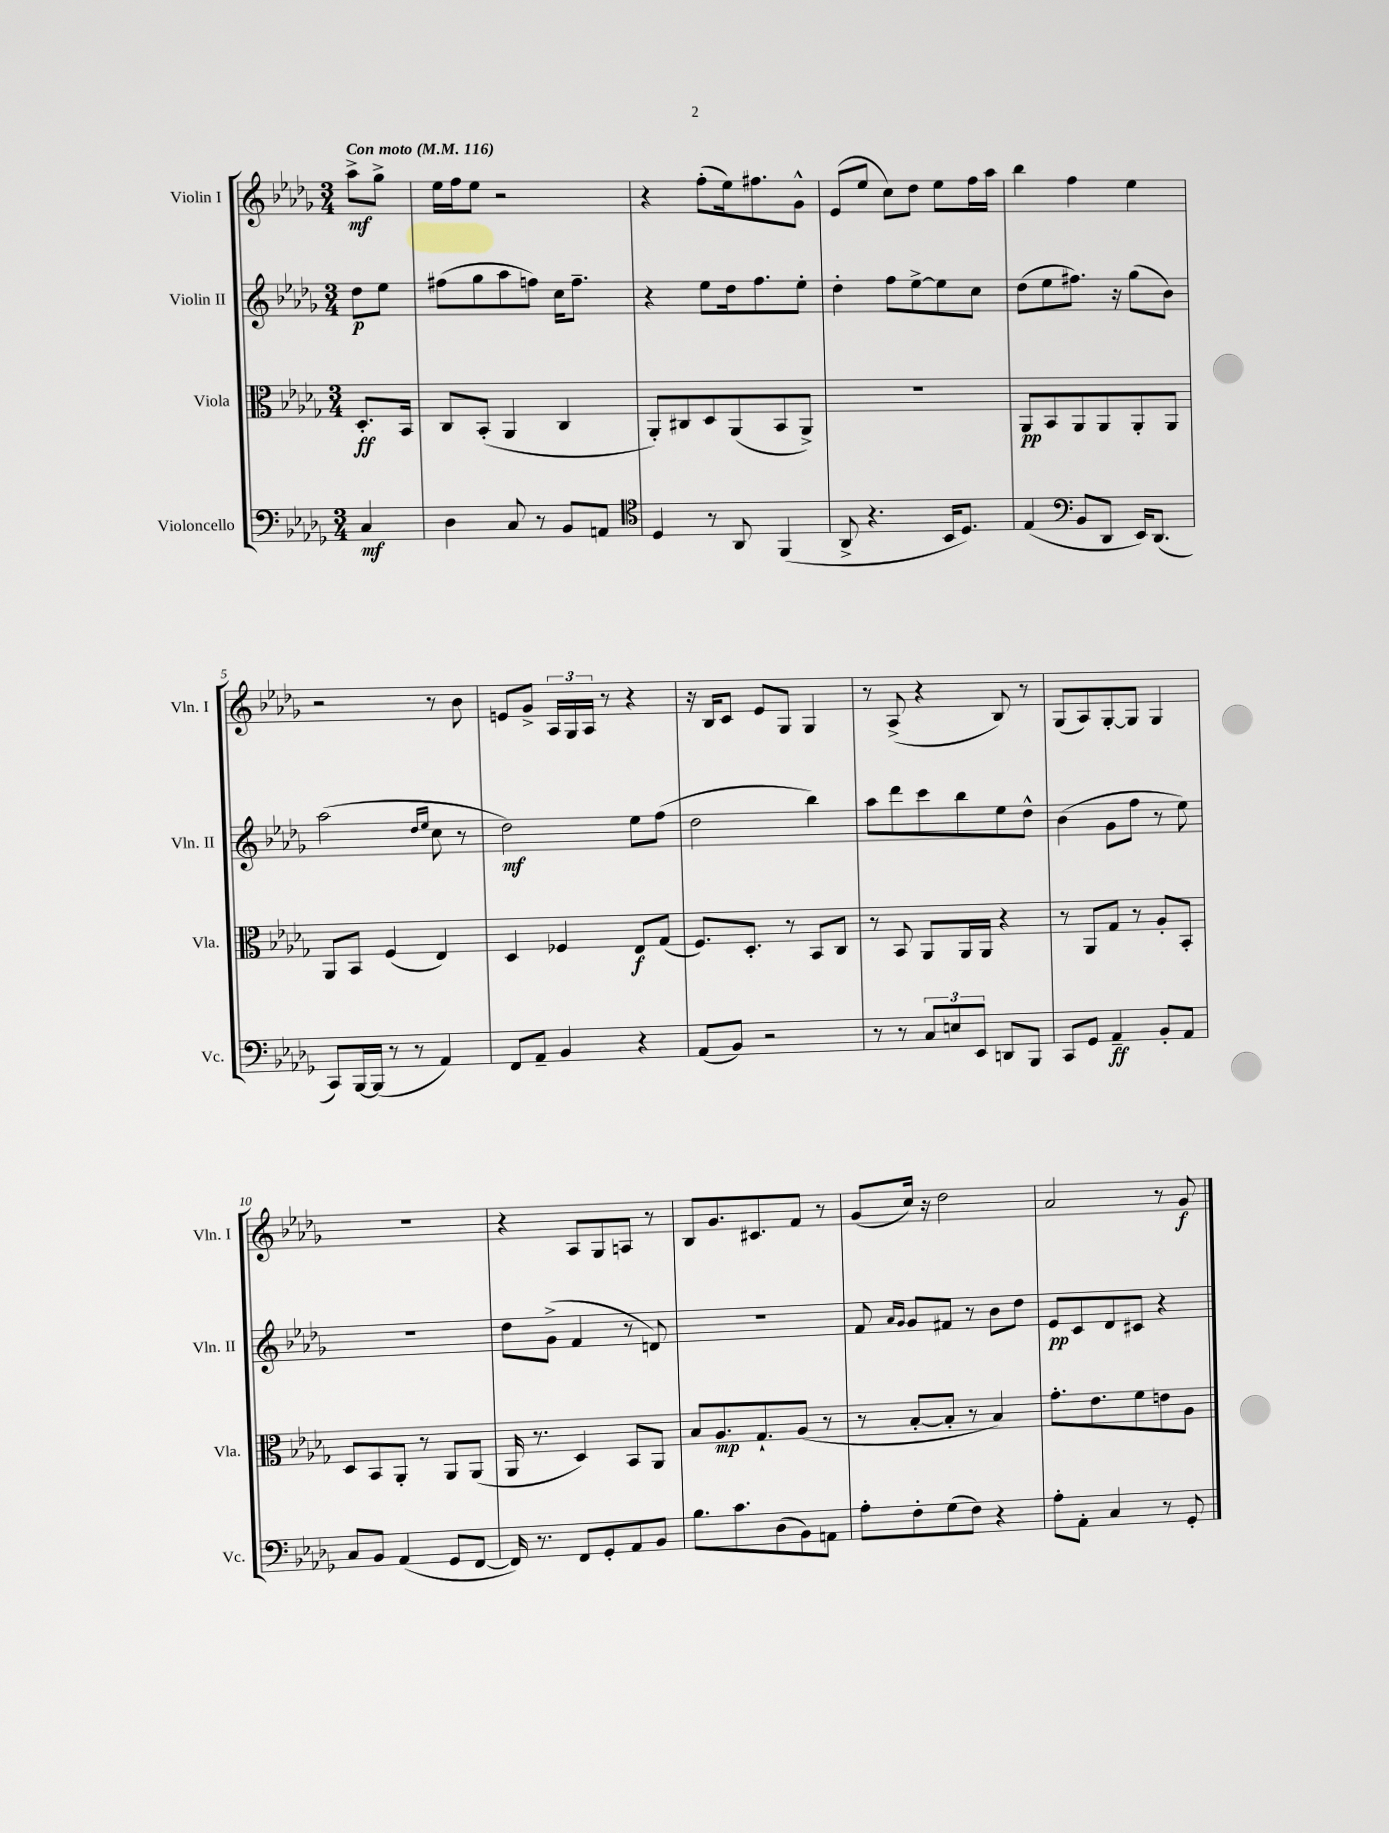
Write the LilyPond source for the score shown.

<<
\new StaffGroup <<
\new Staff = "s0" \with { instrumentName = "Violin I" shortInstrumentName = "Vln. I" } {
    \clef treble \key des \major \numericTimeSignature \time 3/4 \partial 4 \tempo "Con moto" 4 = 116
    aes''8->\mf ges''8-> |
    ees''16 f''16 ees''8 r2 |
    r4 f''8-.( ees''16) fis''8. ges'8-^ |
    ees'8( ees''8 c''8) des''8 ees''8 f''16 aes''16 |
    bes''4 f''4 ees''4 |
    r2 r8 bes'8 |
    e'8 ges'8-> \tuplet 3/2 { aes16 ges16 aes16 } r8 r4 |
    r16 bes16 c'8 ees'8 ges8 ges4 |
    r8 aes8->( r4 bes8) r8 |
    ges8( aes8) ges8~-. ges8 ges4 |
    R2. |
    r4 aes8 ges8 a8 r8 |
    bes8 ges'8. cis'8. f'8 r8 |
    ges'8( c''16) r16 des''2 |
    aes'2 r8 ges'8\f \bar "|." |
}
\new Staff = "s1" \with { instrumentName = "Violin II" shortInstrumentName = "Vln. II" } {
    \clef treble \key des \major \numericTimeSignature \time 3/4 \partial 4
    des''8\p ees''8 |
    fis''8( ges''8 aes''8 f''8) c''16 f''8.-- |
    r4 ees''8 des''16 f''8. ees''8-. |
    des''4-. f''8 ees''8~-> ees''8 c''8 |
    des''8( ees''8 fis''8.) r16 ges''8( bes'8) |
    aes''2( \grace { des''16 ees''16 } c''8 r8 |
    des''2\mf) ees''8 f''8( |
    des''2 bes''4) |
    aes''8 des'''8 c'''8 bes''8 ees''8 des''8-^ |
    bes'4( ges'8 f''8 r8 ees''8) |
    R2. |
    des''8 ges'8->( f'4 r8 d'8) |
    R2. |
    f'8 \grace { aes'16 ges'16 } ges'8 fis'8 r8 bes'8 des''8 |
    ees'8\pp c'8 des'8 cis'8 r4 \bar "|." |
}
\new Staff = "s2" \with { instrumentName = "Viola" shortInstrumentName = "Vla." } {
    \clef alto \key des \major \numericTimeSignature \time 3/4 \partial 4
    des8.-.\ff bes,16 |
    c8 bes,8-.( aes,4 c4 |
    aes,8-.) cis8 des8 aes,8( bes,8 aes,8->) |
    R2. |
    aes,8\pp bes,8 aes,8 aes,8 aes,8-. aes,8 |
    aes,8 bes,8 f4( ees4) |
    des4 fes4 ees8\f ges8( |
    f8.) des8.-. r8 bes,8 c8 |
    r8 bes,8 aes,8 aes,16 aes,16 r4 |
    r8 aes,8 ges8 r8 aes8-. bes,8-. |
    des8 bes,8 aes,8-. r8 aes,8 aes,8( |
    aes,16 r8. des4) bes,8 aes,8 |
    bes8 aes8.\mp ges8.-! aes8( r8 |
    r8 bes8~-. bes8-. r8 bes4) |
    ges'8.-. ees'8. f'8 e'8 aes8 \bar "|." |
}
\new Staff = "s3" \with { instrumentName = "Violoncello" shortInstrumentName = "Vc." } {
    \clef bass \key des \major \numericTimeSignature \time 3/4 \partial 4
    c4\mf |
    des4 c8 r8 bes,8 a,8 |
    \clef tenor des4 r8 aes,8 f,4( |
    aes,8-> r4. bes,16 des8.) |
    ees4( \clef bass bes,8 des,8 ees,16) des,8.( |
    c,8) bes,,16~ bes,,16( r8 r8 aes,4) |
    f,8 aes,8-- bes,4 r4 |
    aes,8( bes,8) r2 |
    r8 r8 \tuplet 3/2 { c8 e8 ees,8 } d,8 bes,,8 |
    c,8 ges,8 aes,4--\ff bes,8-. aes,8 |
    c8 bes,8 aes,4( ges,8 f,8~ |
    f,16) r8. f,8 ges,8-. aes,8 bes,8 |
    bes8. c'8. des8( bes,8) a,8 |
    aes8-. f8-. ges8( f8) r4 |
    aes8-. aes,8-. c4 r8 ges,8-. \bar "|." |
}
>>
>>
